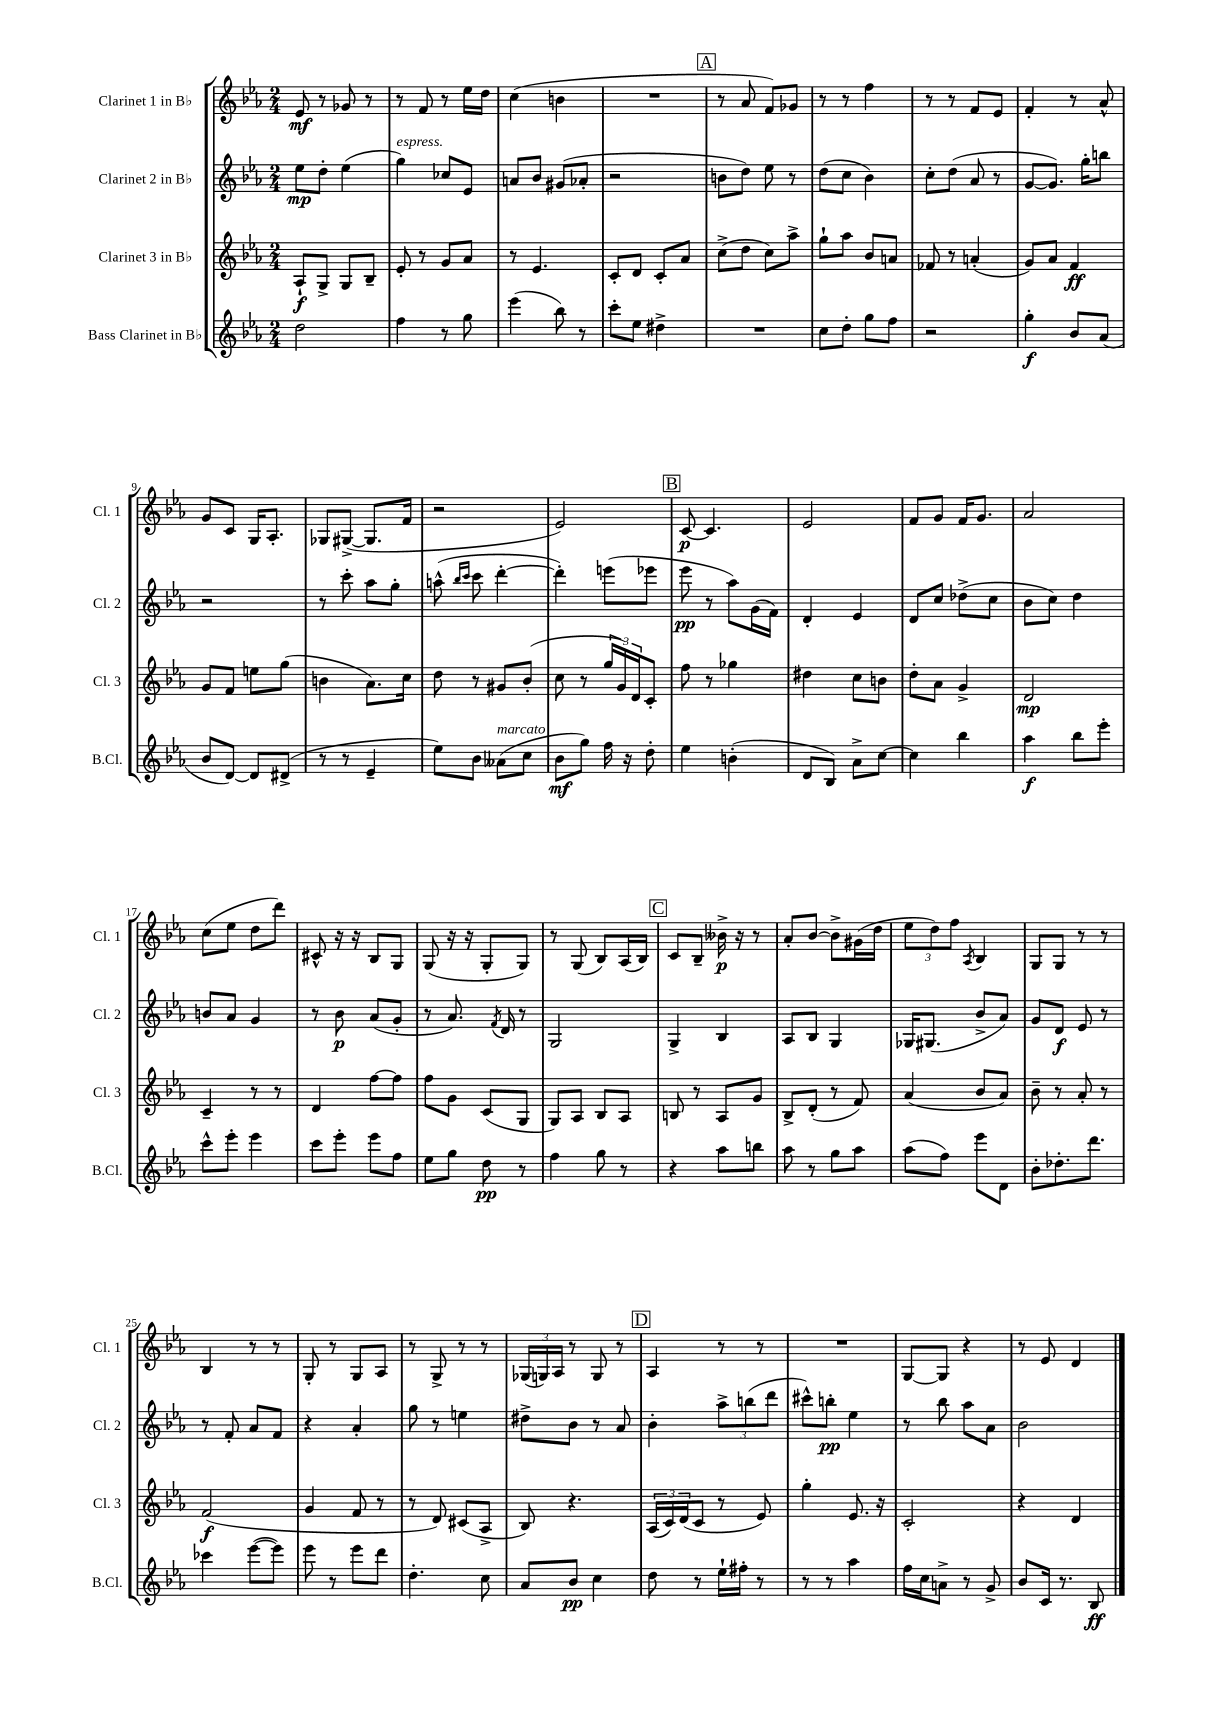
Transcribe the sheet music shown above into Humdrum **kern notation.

**kern	**dynam	**kern	**dynam	**kern	**dynam	**kern	**dynam
*part4	*part4	*part3	*part3	*part2	*part2	*part1	*part1
*staff4	*staff4	*staff3	*staff3	*staff2	*staff2	*staff1	*staff1
*I"Bass Clarinet in B♭	*	*I"Clarinet 3 in B♭	*	*I"Clarinet 2 in B♭	*	*I"Clarinet 1 in B♭	*
*I'B.Cl.	*	*I'Cl. 3	*	*I'Cl. 2	*	*I'Cl. 1	*
*clefG2	*	*clefG2	*	*clefG2	*	*clefG2	*
*k[b-e-a-]	*	*k[b-e-a-]	*	*k[b-e-a-]	*	*k[b-e-a-]	*
*M2/4	*	*M2/4	*	*M2/4	*	*M2/4	*
=1	=1	=1	=1	=1	=1	=1	=1
2dd\	.	8A-`/L	f	8ee-\L	mp	8e-/	mf
.	.	8G^/J	.	8dd'\J	.	8r	.
.	.	8G/L	.	(4ee-\	.	8g-X/	.
.	.	8B-~/J	.	.	.	8r	.
=2	=2	=2	=2	=2	=2	=2	=2
!	!	!	!	!LO:TX:a:i:t=espress.	!	!	!
4ff\	.	8e-'/	.	4gg\)	.	8r	.
.	.	8r	.	.	.	8f/	.
8r	.	8g/L	.	8cc-X/L	.	8r	.
8gg\	.	8a-/J	.	8e-/J	.	16ee-\LL	.
.	.	.	.	.	.	16dd\JJ	.
=3	=3	=3	=3	=3	=3	=3	=3
(4eee-\	.	8r	.	8an/L	.	(4cc\	.
.	.	4.e-/	.	8b-/J	.	.	.
8bb-\)	.	.	.	(8g#X/L	.	4bn\	.
8r	.	.	.	8a-X'/J	.	.	.
=4	=4	=4	=4	=4	=4	=4	=4
8ccc'\L	.	8c'/L	.	2r	.	2r	.
8ee-\J	.	8d/J	.	.	.	.	.
4dd#X^\	.	8c'/L	.	.	.	.	.
.	.	8a-/J	.	.	.	.	.
!!LO:REH:place=s1:t=A
=5	=5	=5	=5	=5	=5	=5	=5
2r	.	(8cc^\L	.	8bn\L	.	8r	.
.	.	8dd\J	.	8dd\J)	.	8a-/	.
.	.	8cc\L)	.	8ee-\	.	8f/L)	.
.	.	8aa-^\J	.	8r	.	8g-X/J	.
=6	=6	=6	=6	=6	=6	=6	=6
8cc\L	.	8gg`\L	.	(8dd\L	.	8r	.
8dd'\J	.	8aa-\J	.	8cc\J	.	8r	.
8gg\L	.	8b-/L	.	4b-\)	.	4ff\	.
8ff\J	.	8an/J	.	.	.	.	.
=7	=7	=7	=7	=7	=7	=7	=7
2r	.	8f-X/	.	8cc'\L	.	8r	.
.	.	8r	.	(8dd\J	.	8r	.
.	.	(4an'/	.	8a-/	.	8f/L	.
.	.	.	.	8r	.	8e-/J	.
=8	=8	=8	=8	=8	=8	=8	=8
4gg'\	f	8g/L)	.	[8g/L	.	4f'/	.
.	.	8a-/J	.	8.g/J])	.	.	.
8b-/L	.	4f/	ff	.	.	8r	.
.	.	.	.	16gg'\KL	.	.	.
(8a-/J	.	.	.	8bbn\J	.	8a-^^/	.
!!LO:LB:g=z
=9	=9	=9	=9	=9	=9	=9	=9
8b-/L	.	8g/L	.	2r	.	8g/L	.
[8d/J)	.	8f/J	.	.	.	8c/J	.
8d/L]	.	8een\L	.	.	.	16G/KL	.
.	.	.	.	.	.	8.A-'/J	.
(8d#X^/J	.	(8gg\J	.	.	.	.	.
=10	=10	=10	=10	=10	=10	=10	=10
8r	.	4bn\	.	8r	.	8G-X/L	.
8r	.	.	.	8ccc'\	.	([8G#X^/J	.
4e-~/	.	8.a-\L)	.	8aa-\L	.	8.G#/L]	.
.	.	.	.	8gg'\J	.	.	.
.	.	16cc\Jk	.	.	.	16f/Jk	.
=11	=11	=11	=11	=11	=11	=11	=11
8ee-\L)	.	8dd\	.	(8aan^^\	.	2r	.
.	.	.	.	16qqbb-/LL	.	.	.
.	.	.	.	16qqccc/JJ	.	.	.
8b-\J	.	8r	.	8ccc\	.	.	.
!LO:TX:a:i:t=marcato	!	!	!	!	!	!	!
(8a--X\L	.	8g#X/L	.	[4ddd'\	.	.	.
8cc\J	.	(8b-'/J	.	.	.	.	.
=12	=12	=12	=12	=12	=12	=12	=12
8b-\L	mf	8cc\	.	4ddd'\])	.	2e-/)	.
8gg\J)	.	8r	.	.	.	.	.
16ff\	.	24gg/LL	.	(8eeen\L	.	.	.
.	.	24g/)	.	.	.	.	.
16r	.	.	.	.	.	.	.
.	.	24d/J	.	.	.	.	.
8dd'\	.	8c'/J	.	8eee-X\J	.	.	.
!!LO:REH:place=s1:t=B
=13	=13	=13	=13	=13	=13	=13	=13
4ee-\	.	8ff\	.	8eee-\	pp	[8c/	p
.	.	8r	.	8r	.	4.c/]	.
(4bn'\	.	4gg-X\	.	8aa-\L)	.	.	.
.	.	.	.	(16g\L	.	.	.
.	.	.	.	16f\JJ)	.	.	.
=14	=14	=14	=14	=14	=14	=14	=14
8d/L	.	4dd#X\	.	4d'/	.	2e-/	.
8B-/J)	.	.	.	.	.	.	.
8a-^\L	.	8cc\L	.	4e-/	.	.	.
[8cc\J	.	8bn\J	.	.	.	.	.
=15	=15	=15	=15	=15	=15	=15	=15
4cc\]	.	8dd'\L	.	8d/L	.	8f/L	.
.	.	8a-\J	.	8cc/J	.	8g/J	.
4bb-\	.	4g^/	.	(8dd-X^\L	.	16f/KL	.
.	.	.	.	.	.	8.g/J	.
.	.	.	.	8cc\J	.	.	.
=16	=16	=16	=16	=16	=16	=16	=16
4aa-\	f	2d/	mp	8b-\L	.	2a-/	.
.	.	.	.	8cc\J)	.	.	.
8bb-\L	.	.	.	4dd\	.	.	.
8eee-'\J	.	.	.	.	.	.	.
!!LO:LB:g=z
=17	=17	=17	=17	=17	=17	=17	=17
8ccc^^\L	.	4c~/	.	8bn/L	.	(8cc\L	.
8eee-'\J	.	.	.	8a-/J	.	8ee-\J	.
4eee-\	.	8r	.	4g/	.	8dd\L	.
.	.	8r	.	.	.	8ddd\J)	.
=18	=18	=18	=18	=18	=18	=18	=18
8ccc\L	.	4d/	.	8r	.	8c#X^^/	.
8eee-'\J	.	.	.	8b-\	p	16r	.
.	.	.	.	.	.	16r	.
8eee-\L	.	[8ff\L	.	(8a-/L	.	8B-/L	.
8ff\J	.	8ff\J]	.	8g'/J	.	8G/J	.
=19	=19	=19	=19	=19	=19	=19	=19
8ee-\L	.	8ff\L	.	8r	.	(8G/	.
8gg\J	.	8g\J	.	8.a-/)	.	16r	.
.	.	.	.	.	.	16r	.
8dd\	pp	(8c/L	.	.	.	8G'/L	.
.	.	.	.	8qf/	.	.	.
.	.	.	.	16d/	.	.	.
8r	.	8G/J	.	8r	.	8G/J)	.
=20	=20	=20	=20	=20	=20	=20	=20
4ff\	.	8G/L)	.	2G/	.	8r	.
.	.	8A-/J	.	.	.	(8G/	.
8gg\	.	8B-/L	.	.	.	8B-/L)	.
8r	.	8A-/J	.	.	.	(16A-/L	.
.	.	.	.	.	.	16B-/JJ)	.
!!LO:REH:place=s1:t=C
=21	=21	=21	=21	=21	=21	=21	=21
4r	.	8Bn/	.	4G^/	.	8c/L	.
.	.	8r	.	.	.	8B-~/J	.
8aa-\L	.	8A-/L	.	4B-/	.	16b--X^\	p
.	.	.	.	.	.	16r	.
8bbn\J	.	8g/J	.	.	.	8r	.
=22	=22	=22	=22	=22	=22	=22	=22
8aa-\	.	8B-^/L	.	8A-/L	.	8a-'/L	.
8r	.	(8d'/J	.	8B-/J	.	[8b-/J	.
8gg\L	.	8r	.	4G/	.	8b-^\L]	.
8aa-\J	.	8f/)	.	.	.	(16g#X\L	.
.	.	.	.	.	.	16dd\JJ	.
=23	=23	=23	=23	=23	=23	=23	=23
(8aa-\L	.	(4a-/	.	16G-X/KL	.	12ee-\L	.
.	.	.	.	(8.G#X/J	.	.	.
.	.	.	.	.	.	12dd\)	.
8ff\J)	.	.	.	.	.	.	.
.	.	.	.	.	.	12ff\J	.
.	.	.	.	.	.	8qA-/	.
8eee-\L	.	8b-/L	.	8b-^/L	.	4B-/	.
8d\J	.	8a-/J)	.	8a-/J)	.	.	.
=24	=24	=24	=24	=24	=24	=24	=24
8b-'\L	.	8b-~\	.	8g/L	.	8G/L	.
8.dd-X'\	.	8r	.	8d/J	f	8G/J	.
.	.	8a-'/	.	8e-/	.	8r	.
8.ddd\J	.	.	.	.	.	.	.
.	.	8r	.	8r	.	8r	.
!!LO:LB:g=z
=25	=25	=25	=25	=25	=25	=25	=25
4ccc-X\	.	(2f/	f	8r	.	4B-/	.
.	.	.	.	8f'/	.	.	.
([8eee-\L	.	.	.	8a-/L	.	8r	.
8eee-\J])	.	.	.	8f/J	.	8r	.
=26	=26	=26	=26	=26	=26	=26	=26
8eee-\	.	4g/	.	4r	.	8G'/	.
8r	.	.	.	.	.	8r	.
8eee-\L	.	8f/	.	4a-'/	.	8G/L	.
8ddd\J	.	8r	.	.	.	8A-/J	.
=27	=27	=27	=27	=27	=27	=27	=27
4.dd'\	.	8r	.	8gg\	.	8r	.
.	.	8d/)	.	8r	.	8G^/	.
.	.	(8c#X/L	.	4een\	.	8r	.
8cc\	.	8A-^/J	.	.	.	8r	.
=28	=28	=28	=28	=28	=28	=28	=28
8a-/L	.	8B-/)	.	8dd#X^\L	.	(24G-X/LL	.
.	.	.	.	.	.	24Gn/)	.
.	.	.	.	.	.	24A-/JJ	.
8b-/J	pp	4.r	.	8b-\J	.	8r	.
4cc\	.	.	.	8r	.	8G/	.
.	.	.	.	8a-/	.	8r	.
!!LO:REH:place=s1:t=D
=29	=29	=29	=29	=29	=29	=29	=29
8dd\	.	(24A-/LL	.	4b-'\	.	4A-/	.
.	.	24c/)	.	.	.	.	.
.	.	(24d/J	.	.	.	.	.
8r	.	8c/J	.	.	.	.	.
16ee-`\LL	.	8r	.	12aa-^\L	.	8r	.
16ff#X'\JJ	.	.	.	.	.	.	.
.	.	.	.	(12bbn\	.	.	.
8r	.	8e-/)	.	.	.	8r	.
.	.	.	.	12ddd\J	.	.	.
=30	=30	=30	=30	=30	=30	=30	=30
8r	.	4gg'\	.	8ccc#X^^\L)	.	2r	.
8r	.	.	.	8bbn'\J	pp	.	.
4aa-\	.	8.e-/	.	4ee-\	.	.	.
.	.	16r	.	.	.	.	.
=31	=31	=31	=31	=31	=31	=31	=31
16ff\LL	.	2c'/	.	8r	.	[8G/L	.
16cc\J	.	.	.	.	.	.	.
8an^\J	.	.	.	8bb-\	.	8G/J]	.
8r	.	.	.	8aa-\L	.	4r	.
8g^/	.	.	.	8a-\J	.	.	.
=32	=32	=32	=32	=32	=32	=32	=32
8b-/L	.	4r	.	2b-\	.	8r	.
16c/Jk	.	.	.	.	.	8e-/	.
8.r	.	.	.	.	.	.	.
.	.	4d/	.	.	.	4d/	.
8B-/	ff	.	.	.	.	.	.
==	==	==	==	==	==	==	==
*-	*-	*-	*-	*-	*-	*-	*-
